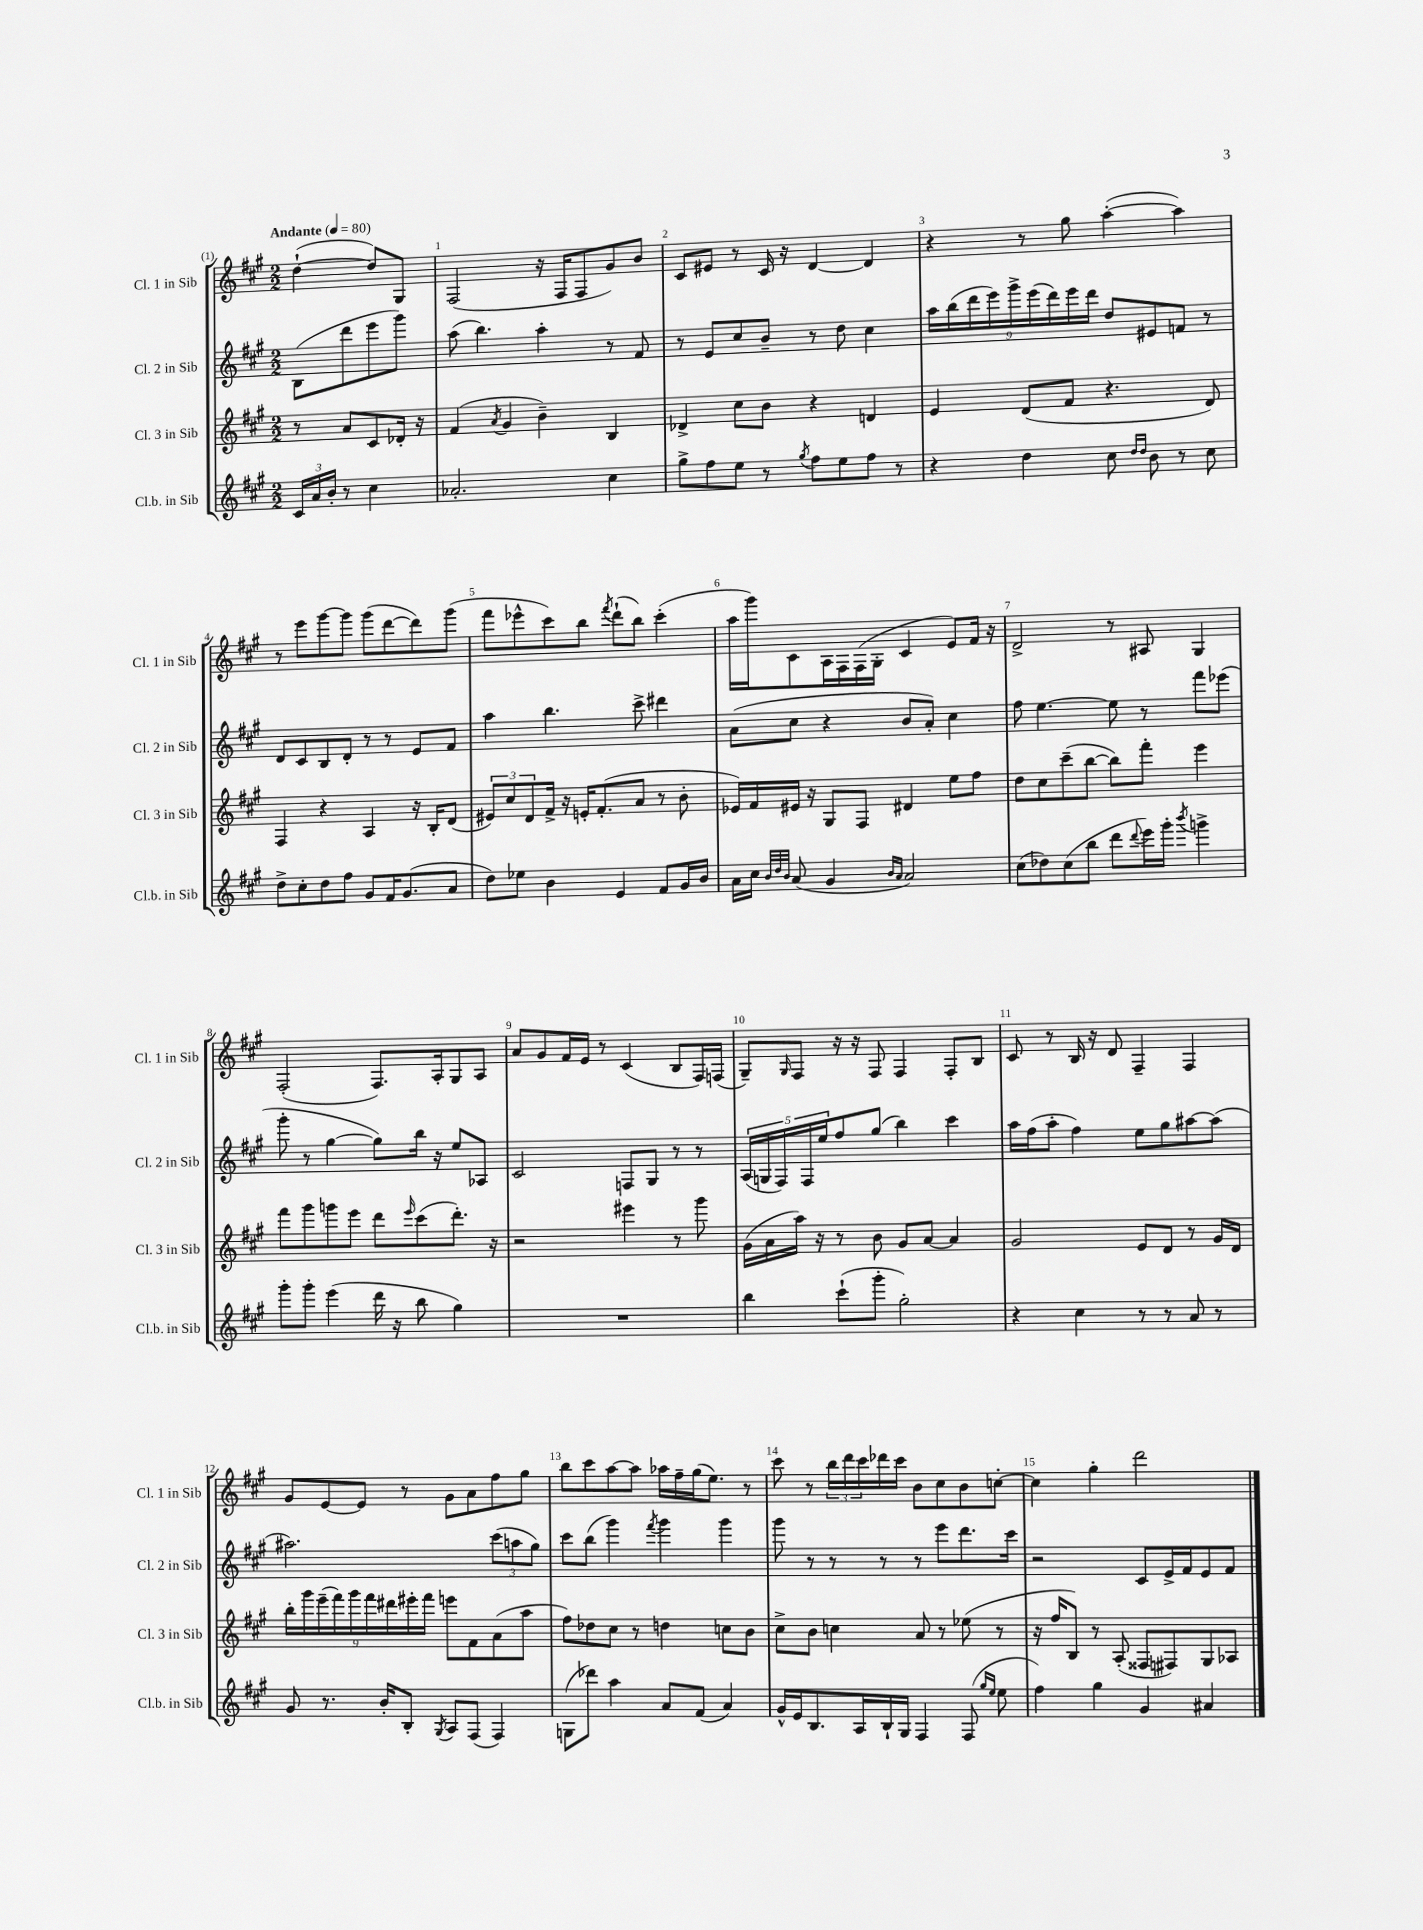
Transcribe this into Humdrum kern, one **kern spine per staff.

**kern	**kern	**kern	**kern
*staff4	*staff3	*staff2	*staff1
*clefG2	*clefG2	*clefG2	*clefG2
*k[f#c#g#]	*k[f#c#g#]	*k[f#c#g#]	*k[f#c#g#]
*M2/2	*M2/2	*M2/2	*M2/2
*MM80	*MM80	*MM80	*MM80
24c#	8r	(8B	([4dd`
24a	.	.	.
24b'	.	.	.
8r	8a	8ddd	.
4cc#	8c#	8eee	8dd])
.	16d-'	8ggg#)	8G#
.	16r	.	.
=	=	=	=
2.a-'	(4f#	(8aa	(2F#
.	.	4.bb)	.
.	8qa	.	.
.	4g#	.	.
.	4b~)	4aa'	16r
.	.	.	16F#
.	.	.	8F#
4cc#	4B	8r	8g#)
.	.	8f#	8b
=	=	=	=
8gg#^	4d-^	8r	8c#
8ff#	.	8e	8e#
8ee	8cc#	8cc#	8r
8r	8b	8b~	16c#
.	.	.	16r
8qgg#	.	.	.
8ff#	4r	8r	[4d
8ee	.	8dd	.
8ff#	4d	4cc#	4d]
8r	.	.	.
=	=	=	=
4r	4e	18aa	4r
.	.	(18bb	.
.	.	18ddd	.
.	.	18eee)	.
.	.	18ggg#^	.
4dd	(8d	.	8r
.	.	(18eee	.
.	.	18ddd)	.
.	8f#	.	8gg#
.	.	18eee	.
.	.	18ddd	.
8cc#	4.r	8dd	([4aa'
16qqdd	.	.	.
16qqdd	.	.	.
8b	.	8e#	.
8r	.	8f	4aa])
8cc#	8d)	8r	.
=	=	=	=
8dd^	4F#	8d	8r
8cc#'	.	8c#	8eee
8dd	4r	8B	[8ggg#
8ff#	.	8d'	8ggg#]
8g#	4A	8r	(8ggg#
16f#	.	8r	[8ddd
(8.g#	.	.	.
.	16r	8e	8ddd])
.	16B'	.	.
8a	(8d	8f#	(8ggg#
=	=	=	=
8dd)	12e#)	4aa	8fff#
.	12cc#	.	.
8ee-	.	.	8eee-^^
.	12d	.	.
4b	16f#^	4.bb	8ccc#)
.	16r	.	.
.	16e'	.	8bb
.	(8.f#'	.	.
.	.	.	8qfff#
4e	.	.	(8ddd`
.	8a	8ccc#^	8bb)
8f#	8r	4ddd#	(4ccc#'
16g#	8b'	.	.
16b	.	.	.
=	=	=	=
16a	16e-)	(8a	16aa
16cc#	16f#	.	16ggg#)
32qqb	.	.	.
32qqdd	.	.	.
32qqb	.	.	.
(8a	16e#	8cc#	8c#
.	16r	.	.
4g#	8G#	4r	16A
.	.	.	16F#
.	8F#	.	(16F#
.	.	.	16G#'
16qqb	.	.	.
16qqa	.	.	.
2a)	4d#	8b	4c#
.	.	8a')	.
.	8ee	4cc#	8e)
.	8ff#	.	16f#
.	.	.	16r
=	=	=	=
(8cc#	8dd	8ff#	2d^
8dd-)	8cc#	[4.ee	.
(8cc#	(8ccc#~	.	.
8bb	[8bb	.	.
8ddd	8bb])	8ee]	8r
8qqddd	.	.	.
16eee)	8fff#'	8r	8A#
16ggg#'	.	.	.
8qbbb	.	.	.
4ggg^	4eee	8fff#	4G#
.	.	(8eee-	.
=	=	=	=
8ggg#'	8fff#	8ggg#'	(2F#'
8ggg#'	8ggg#	8r	.
(4eee	8ggg	[4gg#	.
.	8eee	.	.
16ddd	8ddd	8gg#])	8.F#)
16r	.	.	.
.	16qqeee	.	.
8bb	(8ccc#	16bb	.
.	.	16r	16A'
4gg#)	8.ddd')	8ee	8G#
.	.	8A-	8A
.	16r	.	.
=	=	=	=
1r	2r	2c#	8a
.	.	.	8g#
.	.	.	16f#
.	.	.	16e
.	.	.	8r
.	4eee#	8F	(4c#
.	.	8G#	.
.	8r	8r	8B
.	8ggg#	8r	16F#)
.	.	.	(16F
=	=	=	=
4bb	(16g#	(20A	8G#~)
.	.	20G	.
.	16a	.	.
.	.	20F#)	.
.	.	.	16qqG#
.	16aa)	.	8F#
.	.	20F#	.
.	16r	.	.
.	.	20ee	.
(8ccc#`	8r	8ff#	16r
.	.	.	16r
8ggg#'	8b	(8gg#	8F#
2gg#')	8g#	4bb)	4F#
.	[8a	.	.
.	4a]	4ccc#	8F#'
.	.	.	8B
=	=	=	=
4r	2g#	16aa	8c#
.	.	(16ff#	.
.	.	8aa'	8r
4cc#	.	4ff#)	16B
.	.	.	16r
.	.	.	8d
8r	8e	8ee	4F#~
8r	8d	8gg#	.
8a	8r	[8aa#	4F#
8r	16g#	(8aa#]	.
.	16d	.	.
=	=	=	=
8g#	18bb'	2.aa#)	8g#
.	18ggg#	.	.
.	(18eee~	.	.
8.r	.	.	[8e
.	18fff#)	.	.
.	18ggg#	.	.
.	.	.	8e]
.	18fff#	.	.
16b'	.	.	.
.	18ddd#	.	.
8B'	.	.	8r
.	18eee#'	.	.
.	18fff#	.	.
8qG#	.	.	.
8A	8eee	.	8g#
(8F#	8f#	.	8a
4F#)	(8a	(12ccc#	8ff#
.	.	12aa	.
.	8aa	.	8gg#
.	.	12gg#)	.
=	=	=	=
(8G	8ff#)	8ccc#	8bb
8ddd-)	8dd-	(8bb	8ccc#
4aa	8cc#	4ggg#)	[8aa
.	8r	.	8aa]
.	.	8qfff#	.
8a	4dd	4ggg#	16aa-
.	.	.	16ff#~
(8f#	.	.	(16gg#
.	.	.	8.ee)
4a)	8cc	4ggg#	.
.	8b	.	8r
=	=	=	=
16g#^^	8cc#^	8ggg#	8ccc#
16e	.	.	.
8.B	8b	8r	8r
.	4cc	8r	24bb
.	.	.	24ddd
16A	.	.	.
.	.	.	24ccc#
16B`	.	8r	16ddd-
16G#	.	.	16ccc#
4F#	8a	8r	8b
.	8r	8eee	8cc#
(8F#	(8ee-	8.ddd	8b
16qqgg#	.	.	.
16qqee	.	.	.
8ee	8r	.	[8cc'
.	.	16ccc#	.
=	=	=	=
4ff#)	16r	2r	4cc]
.	16ff#	.	.
.	8B)	.	.
4gg#	8r	.	4gg#'
.	(8A'	.	.
4g#	8F##	8c#	2ddd
.	8F#)	16e^	.
.	.	16f#	.
4a#	8G#	8e	.
.	8A-	8f#	.
==	==	==	==
*-	*-	*-	*-
